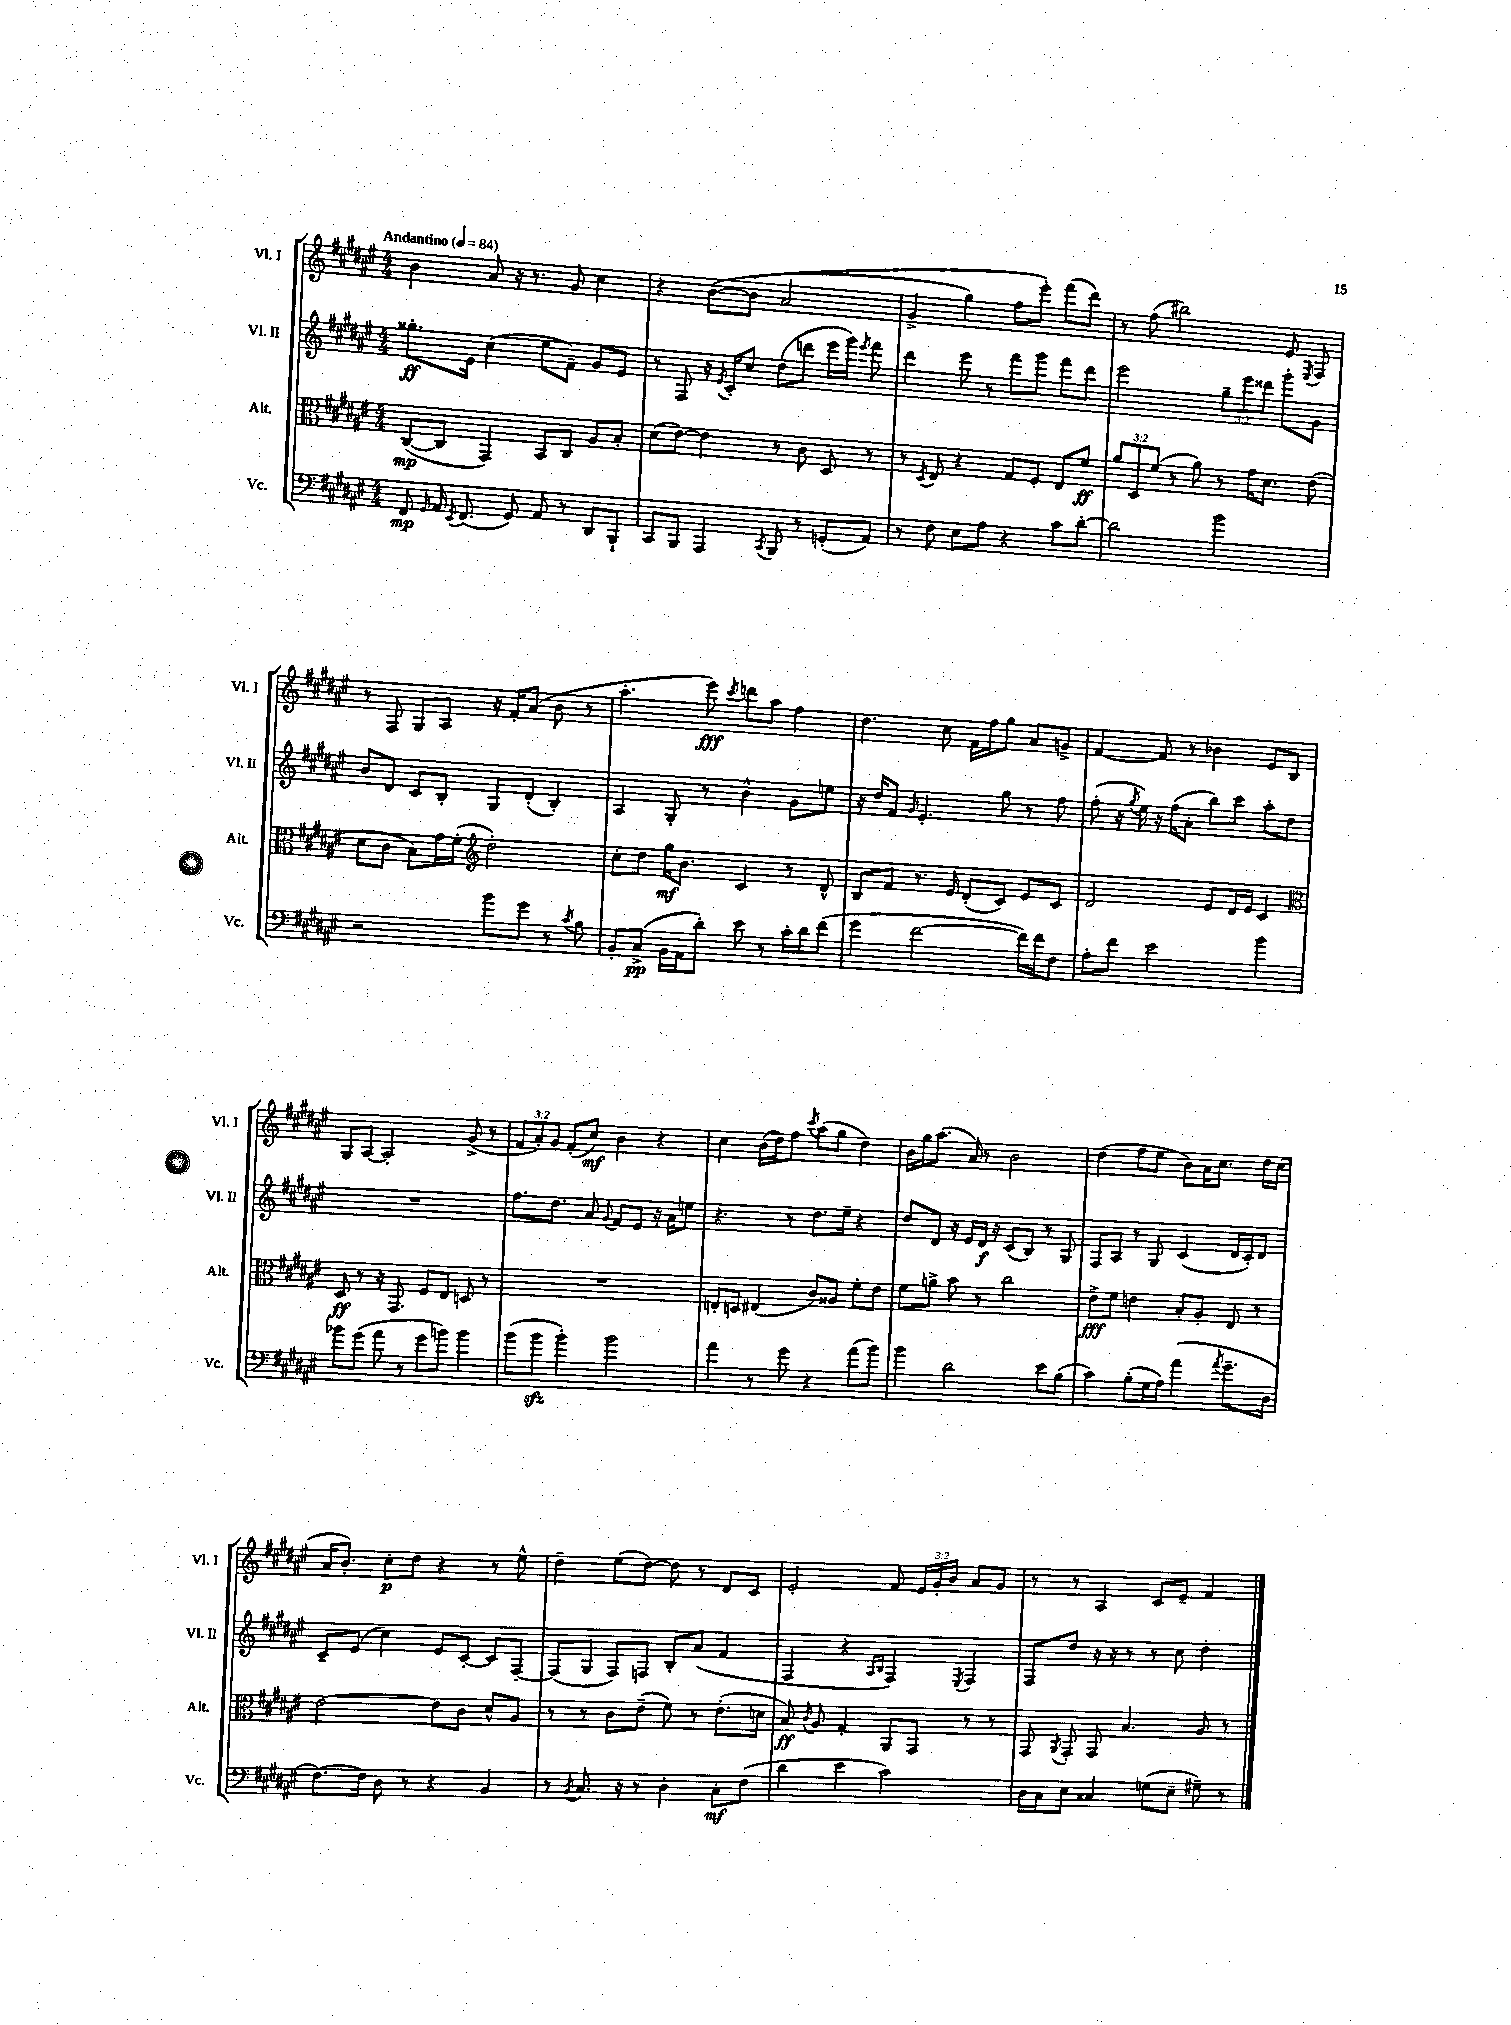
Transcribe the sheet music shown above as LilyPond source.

<<
\new StaffGroup <<
\new Staff = "s0" \with { instrumentName = "Vl. I" shortInstrumentName = "Vl. I" } {
    \clef treble \key fis \major \numericTimeSignature \time 4/4 \override Staff.TupletNumber.text = #tuplet-number::calc-fraction-text \tempo "Andantino" 4 = 84
    \autoBeamOff b'4 ais'8 r16 r8. gis'8 cis''4 |
    r4 b'8[~\( b'8]( ais'2 |
    gis'4-> gis''4) fis''8[ eis'''8]-.\) fis'''8[( dis'''8]) |
    r8 fis''8( bis''2) eis'8 \acciaccatura { eis8 } fis8 |
    r8 fis8 gis8[ ais8] r16 fis'16[-. ais'8]( b'8 r8 |
    ais''4.-. eis'''8\fff) \acciaccatura { cis'''8 } d'''8[ ais''8] fis''4 |
    dis''4. cis''8 fis'16[ fis''16 gis''8] ais'8[ g'8]-> |
    fis'4~ fis'8 r8 bes'4 eis'8[ b8] |
    gis8[ ais8]~ ais2-. gis'8->( r8 |
    \tuplet 3/2 { fis'8[ ais'8-.) gis'8] } fis'8[-.( cis''8]\mf) b'4 r4 |
    cis''4 b'16[( dis''16) fis''8] \acciaccatura { cis'''8 } ais''8[( gis''8] dis''4) |
    b'16[ gis''16 ais''8.]( ais'16) r8 b'2 |
    dis''4( fis''8[ eis''8] b'8[) ais'16 cis''8.] dis''16[ cis''16]( |
    ais'16[ b'8.]-.) cis''8[-.\p dis''8] r4 r8 eis''8-^ |
    dis''4-- eis''8[( dis''8]~) dis''8 r8 dis'8[ cis'8] |
    eis'2-. fis'8 \tuplet 3/2 { eis'16[ gis'16-. b'16] } ais'8[ gis'8] |
    r8 r8 ais4 cis'8[ eis'8]-- fis'4 \bar "|." |
}
\new Staff = "s1" \with { instrumentName = "Vl. II" shortInstrumentName = "Vl. II" } {
    \clef treble \key fis \major \numericTimeSignature \time 4/4 \override Staff.TupletNumber.text = #tuplet-number::calc-fraction-text
    \autoBeamOff gisis''8.[-.\ff eis'16] cis''4( eis''8[ fis'8]--) gis'8[ eis'8] |
    r8 fis8 r16 \acciaccatura { eis'8 } cis'16[-. cis''8] dis''8[( d'''8] eis'''16[ gis'''16]) \acciaccatura { eis'''8 } fis'''8 |
    dis'''4 eis'''8 r8 fis'''8[ gis'''8] fis'''8[ dis'''8] |
    eis'''2 \tuplet 3/2 { gis''8[-- eis'''8 disis'''8] } gis'''8[-. gis'8] |
    b'8[ dis'8] cis'8[ b8]-. gis8[ dis'8]-.( b4-.) |
    ais4 gis8-. r8 b'4-^ gis'8[ e''8] |
    r16 dis''16[ fis'8] \grace { gis'16 } eis'4.-. gis''8 r8 fis''8 |
    fis''8-.( r16 \acciaccatura { gis''8 } eis''16) r16 fis''16[( ais'8]-. b''8[) cis'''8] ais''8[-. dis''8] |
    R1 |
    fis''8.[ dis''8.] ais'8 \appoggiatura { gis'8 } fis'8[ eis'8] r16 ais'16[ e''8] |
    r4. r8 dis''8.[ eis''16]-- r4 |
    dis''8[ dis'8] r16 eis'16[ dis'16]\f r16 cis'8[( b8]) r8 gis8 |
    fis8[ ais8] r8 gis8 cis'4( dis'16[ cis'16-.) dis'8] |
    cis'8[-- eis'8]( cis''4) eis'8[ cis'8]~-. cis'8[ fis8]~-. |
    fis8[( gis8] fis8[) f8] b8[-. ais'8]( fis'4 |
    fis4 r4 \grace { ais16[ b16] } fis4) \acciaccatura { eis8 } fis4 |
    fis8[ dis''8] r16 r16 r8 r8 cis''8 dis''4-. \bar "|." |
}
\new Staff = "s2" \with { instrumentName = "Alt." shortInstrumentName = "Alt." } {
    \clef alto \key fis \major \numericTimeSignature \time 4/4 \override Staff.TupletNumber.text = #tuplet-number::calc-fraction-text
    \autoBeamOff cis8[~\mp( cis8] gis,4) b,8[ cis8] ais8[ b8]-. |
    dis'8[( eis'8]~) eis'4 r8 cis'8 dis8 r8 |
    r8 \acciaccatura { dis8 } eis8 r4 gis8[ fis8]-. eis8[ fis'8]\ff |
    \tuplet 3/2 { ais'8[ dis8 fis'8]( } r8 ais'8) r8 gis'16[ dis'8.] eis'8( |
    dis'8[ cis'8] b8[) gis'16 fis'16]-.( \clef treble dis''2-.) |
    cis''8[-. dis''8] gis''16[\mf b'8.] cis'4 r8 dis'8-^ |
    b8[ fis'8] r8. eis'16 dis'8[-.( cis'8]) eis'8[ cis'8] |
    dis'2 eis'8[ dis'16 eis'16] cis'4 |
    \clef alto dis8\ff r8 r16 gis,8. fis8[ eis8] d8 r8 |
    R1 |
    e8[-. d8] eis4( cis'8[) aisis8] fis'8[-. eis'8] |
    fis'8[ a'8]-> b'8 r8 cis''2 |
    eis'8[->\fff fis'8] e'4 b8[-. ais8]-. eis8 r8 |
    eis'2~ eis'8[ cis'8] dis'8[-^ ais8] |
    r8 r8 cis'8[ eis'8]--( fis'8) r8 eis'8.[-.( d'16] |
    b8\ff) \acciaccatura { cis'8 } ais8 gis4-. ais,8[ gis,8] r8 r8 |
    gis,8 \acciaccatura { ais,8 } gis,8-. gis,8 b4. ais8 r8 \bar "|." |
}
\new Staff = "s3" \with { instrumentName = "Vc." shortInstrumentName = "Vc." } {
    \clef bass \key fis \major \numericTimeSignature \time 4/4
    \autoBeamOff fis,8\mp \grace { gis,16 } ais,16 \acciaccatura { eis,8 } fis,8.( gis,8) ais,8 r8 dis,8[ b,,8]-! |
    cis,8[ b,,8] ais,,4 \acciaccatura { cis,8 } b,,8 r8 g,8[-.( ais,8]) |
    r8 fis8 eis8[ ais8] r4 cis'8[ dis'8]~-. |
    dis'2 b'2 |
    r2 b'8[ gis'8] r8 \acciaccatura { cis'8 } b8 |
    b,8[-. cis8]->\pp( b,16[ ais,16 dis'8]-.) eis'8 r8 cis'16[-. dis'16 fis'8]( |
    gis'4 fis'2~ fis'16[) fis'16 fis8] |
    ais8[-. fis'8] eis'2 b'4 |
    bes'8[ gis'8]( ais'8 r8 gis'8[ b'8]) b'4 |
    b'8[( b'8]\sfz b'4-.) b'2 |
    ais'4 r8 gis'8 r4 ais'8[( b'8]) |
    b'4 dis'2 eis'8[ b8]( |
    cis'4) b8[-.( gis16 ais16]) ais'4( \acciaccatura { ais'8 } gis'8.[-- dis16] |
    fis8.[~) fis16] dis8 r8 r4 b,4 |
    r8 \acciaccatura { b,8 } cis8. r16 r8 dis4-. cis8[-.\mf fis8]( |
    dis'4 eis'4 cis'2) |
    dis16[ cis16 eis8] cisis4 g8[( eis8]-- gis8--) r8 \bar "|." |
}
>>
>>
\layout { \context { \Score \remove "Bar_number_engraver" } }
